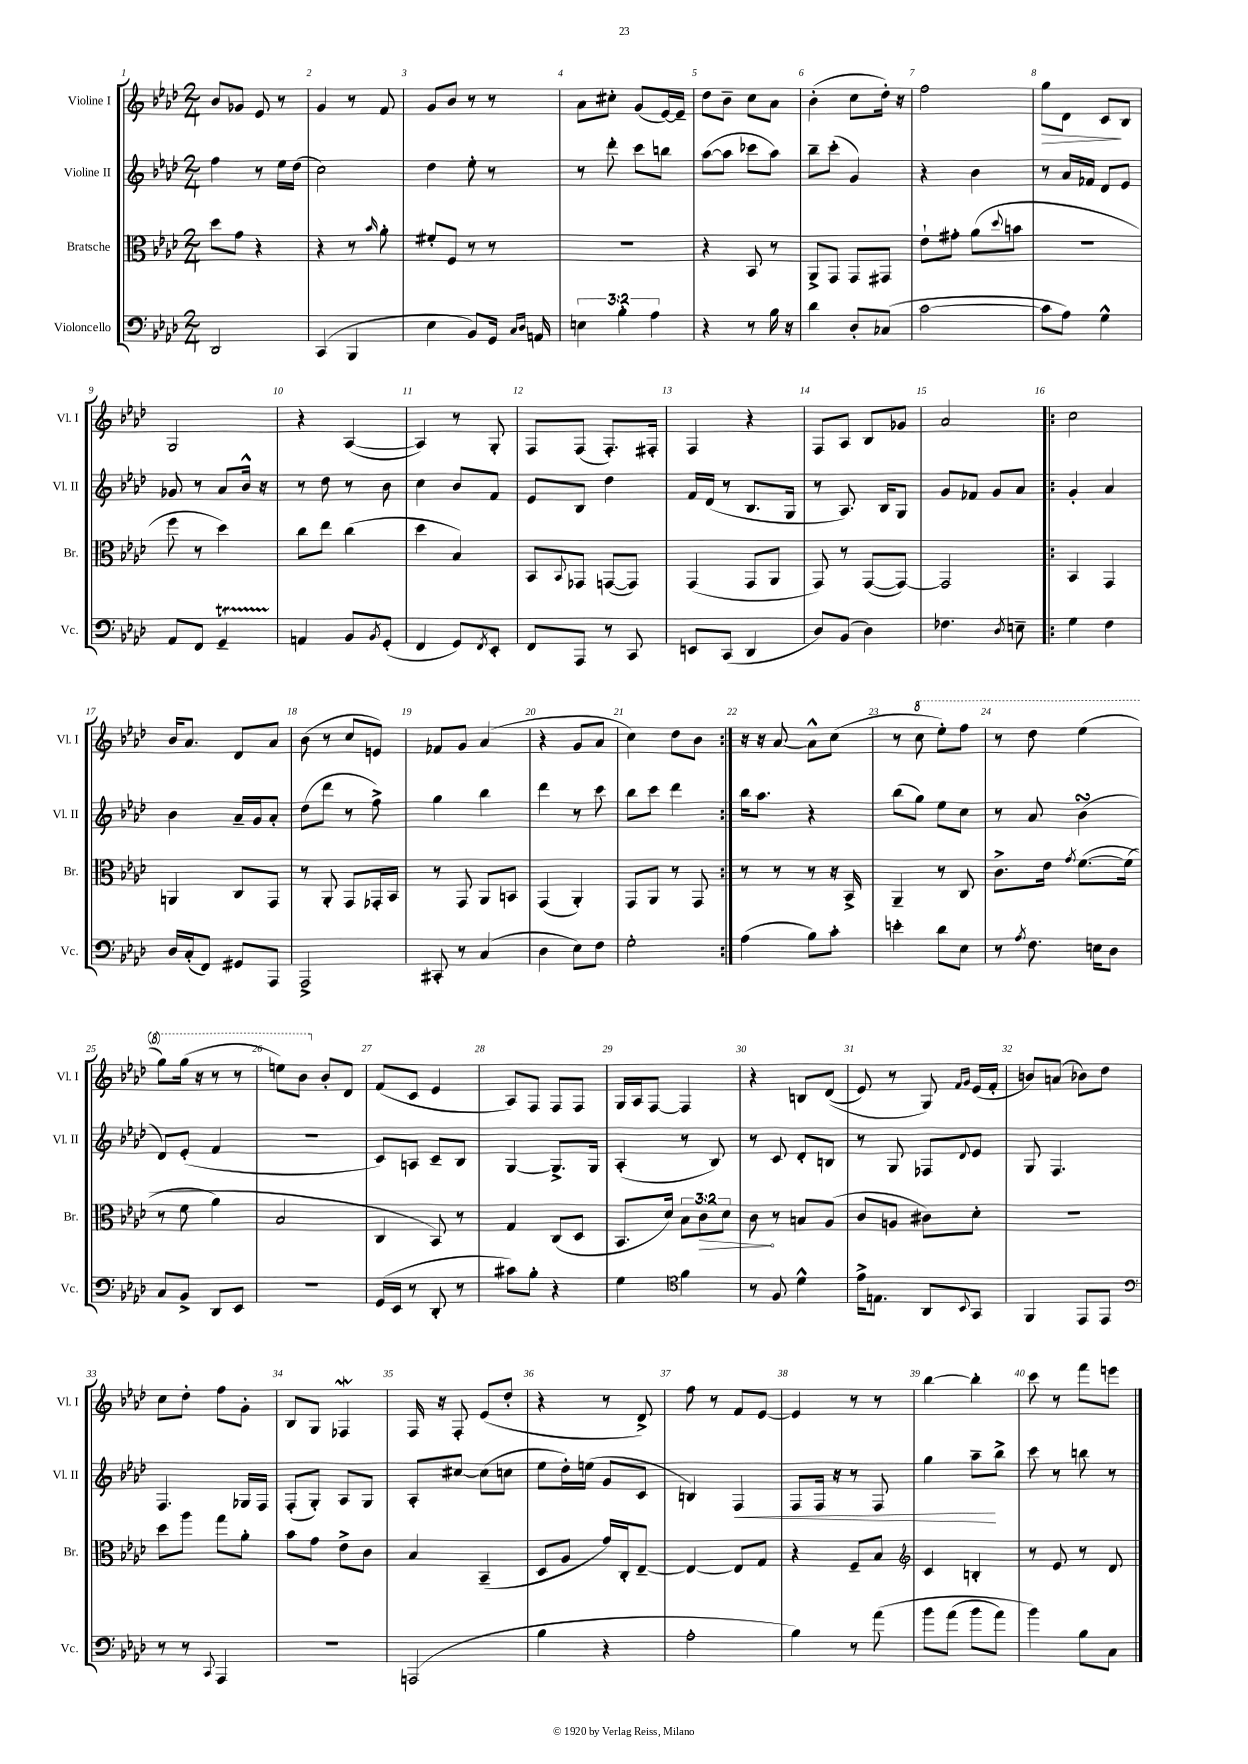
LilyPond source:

<<
\new StaffGroup <<
\new Staff = "s0" \with { instrumentName = "Violine I" shortInstrumentName = "Vl. I" } {
    \clef treble \key aes \major \numericTimeSignature \time 2/4
    bes'8 ges'8 ees'8 r8 |
    g'4 r8 f'8 |
    g'8 bes'8 r8 r8 |
    aes'8 cis''8-. g'8( ees'16~) ees'16-- |
    des''8 bes'8-- c''8 aes'8 |
    bes'4-.( c''8 des''16-.) r16 |
    f''2 |
    g''8\> des'8 c'8\! bes8 |
    g2 |
    r4 aes4~( |
    aes4) r8 g8-. |
    f8 f8( f8.-.) fis16-. |
    f4 r4 |
    f8 aes8 bes8 ges'8 |
    aes'2 |
    \repeat volta 2 { c''2 |
    bes'16 aes'8. des'8 aes'8 |
    bes'8( r8 c''8 e'8) |
    fes'8 g'8 aes'4( |
    r4 g'8 aes'8 |
    c''4) des''8 bes'8 | }
    r16 r16 aes'8~ aes'8-^ c''8( |
    r8 \ottava #1 c'''8 ees'''8-.) f'''8 |
    r8 des'''8 ees'''4( |
    g'''8) g'''16( r16 r8 r8 |
    e'''8) bes''8 \ottava #0 bes'8-. des'8 |
    f'8( c'8 ees'4 |
    aes8) f8 f8 f8 |
    g16 aes16 f8~ f4 |
    r4 b8 des'8(\( |
    ees'8) r8 g8\) \grace { f'16 g'16 } ees'16( f'16-. |
    b'8) a'8( bes'8) des''8 |
    c''8 des''8-. f''8 g'8-. |
    bes8 g8 fes4\mordent |
    f16 r16 f8-. ees'8( des''8-. |
    r4 r8 des'8->) |
    f''8 r8 f'8 ees'8~ |
    ees'4 r8 r8 |
    bes''4~ bes''4-. |
    c'''8 r8 f'''8 e'''8 \bar "|." |
}
\new Staff = "s1" \with { instrumentName = "Violine II" shortInstrumentName = "Vl. II" } {
    \clef treble \key aes \major \numericTimeSignature \time 2/4
    f''4 r8 ees''16 des''16( |
    c''2) |
    des''4 ees''8-. r8 |
    r8 des'''8-. c'''8 b''8 |
    aes''8~( aes''8 ces'''8 aes''8) |
    bes''8-- c'''8-.( g'4) |
    r4 bes'4 |
    r8 aes'16 fes'16 des'8 ees'8 |
    ges'8 r8 aes'8 bes'16-^ r16 |
    r8 des''8 r8 bes'8 |
    c''4 bes'8 f'8 |
    ees'8 bes8 des''4 |
    f'16 des'16( r8 bes8. g16 |
    r8 aes8.) bes16 g8 |
    g'8 fes'8 g'8 aes'8 |
    \repeat volta 2 { g'4-. aes'4 |
    bes'4 aes'16-- g'16 aes'8-. |
    des''8( des'''8 r8 f''8->) |
    g''4 bes''4 |
    des'''4 r8 c'''8 |
    bes''8 c'''8 des'''4 | }
    bes''16 aes''8. r4 |
    bes''8( g''8) ees''8 c''8 |
    r8 aes'8 bes'4\turn( |
    des'8) ees'8-.( f'4 |
    r2 |
    c'8) a8 c'8-- bes8 |
    g4~ g8.-> g16 |
    aes4-.( r8 bes8) |
    r8 c'8 des'8-. b8 |
    r8 g8 fes8 \appoggiatura { des'8 } ees'8 |
    g8 f4. |
    f4. ges16 f16 |
    f8-.( g8-.) aes8 g8 |
    aes8-. cis''8~ cis''8( c''8 |
    ees''8 des''16-.) e''16( g'8 c'8 |
    b4) f4\< |
    f8 f16 r16 r8 f8 |
    g''4 aes''8--\! bes''8-> |
    c'''8 r8 b''8 r8 \bar "|." |
}
\new Staff = "s2" \with { instrumentName = "Bratsche" shortInstrumentName = "Br." } {
    \clef alto \key aes \major \numericTimeSignature \time 2/4 \override Staff.TupletNumber.text = #tuplet-number::calc-fraction-text
    des''8 g'8 r4 |
    r4 r8 \grace { bes'16 } aes'8-. |
    fis'8-. f8 r8 r8 |
    R2 |
    r4 bes,8 r8 |
    aes,8-> g,8 g,8 gis,8 |
    ees'8-! gis'8-. aes'8( \appoggiatura { des''8 } b'8 |
    R2 |
    f''8 r8 des''4) |
    c''8 ees''8 c''4( |
    des''4 bes4) |
    bes,8 \appoggiatura { bes,8 } ges,8 g,8~( g,8) |
    g,4( g,8 aes,8 |
    g,8) r8 g,8~( g,8~) |
    g,2 |
    \repeat volta 2 { bes,4 g,4 |
    a,4 c8 g,8 |
    r8 aes,8-. g,8 ges,16-. bes,16 |
    r8 g,8 aes,8 b,8 |
    g,4( aes,4-.) |
    g,8 aes,8 r8 g,8 | }
    r8 r8 r8 r16 bes,16-> |
    aes,4-- r8 c8 |
    c'8.-> ees'16 \acciaccatura { g'8 } f'8.~\( f'16( |
    r8 f'8 aes'4) |
    bes2 |
    c4 bes,8\) r8 |
    g4 c8( des8 |
    bes,8. des'16) \tuplet 3/2 { bes8 \once \override Hairpin.circled-tip = ##t c'8\> des'8 } |
    c'8\! r8 b8 aes8( |
    c'8 a8 cis'8) des'8-. |
    R2 |
    des''8 aes''8 g''8 aes'8-. |
    bes'8 g'8 ees'8-> c'8 |
    bes4 bes,4--( |
    des8 aes8 g'16) c16-. ees8~-- |
    ees4~ ees8 g8 |
    r4 f8-- bes8 |
    \clef treble c'4 b4-. |
    r8 ees'8 r8 des'8 \bar "|." |
}
\new Staff = "s3" \with { instrumentName = "Violoncello" shortInstrumentName = "Vc." } {
    \clef bass \key aes \major \numericTimeSignature \time 2/4 \override Staff.TupletNumber.text = #tuplet-number::calc-fraction-text
    des,2 |
    c,4( bes,,4 |
    ees4 bes,8) g,16 \grace { c16 des16 } a,16 |
    \tuplet 3/2 { e4 bes4-. aes4 } |
    r4 r8 bes16 r16 |
    des'4 des8-. ces8( |
    c'2~ |
    c'8 aes8) g4-^ |
    aes,8 f,8 g,4--\startTrillSpan |
    a,4\stopTrillSpan bes,8 \acciaccatura { bes,8 } g,8-.( |
    f,4 g,8) \acciaccatura { f,8 } ees,8-. |
    f,8 aes,,8 r8 c,8 |
    e,8 c,8( des,4 |
    des8) bes,8( des4) |
    fes4. \acciaccatura { des8 } e8-- |
    \repeat volta 2 { g4 f4 |
    des16 c16-.( f,8) gis,8 aes,,8 |
    aes,,2-> |
    cis,8-. r8 c4( |
    des4 ees8) f8 |
    g2-. | }
    aes4( bes8) c'8-. |
    e'4-. des'8 ees8 |
    r8 \acciaccatura { aes8 } f8. e16 des8 |
    c8 bes,8-> des,8 ees,8 |
    R2 |
    g,16( ees,16 r8 des,8-. r8 |
    cis'8) bes8-. r4 |
    g4 \clef tenor f'4 |
    r8 f8 des'4-^ |
    ees'16-> e8. aes,8 \appoggiatura { bes,8 } g,8 |
    f,4 ees,8 ees,8 |
    \clef bass r8 r8 \appoggiatura { c,8 } aes,,4 |
    r2 |
    a,,2( |
    bes4 r4 |
    aes2-. |
    bes4) r8 aes'8\( |
    bes'8 aes'8( bes'8 aes'8) |
    bes'4\) bes8 c8 \bar "|." |
}
>>
>>
\layout { \context { \Score \override BarNumber.break-visibility = ##(#f #t #t) barNumberVisibility = #all-bar-numbers-visible } }
